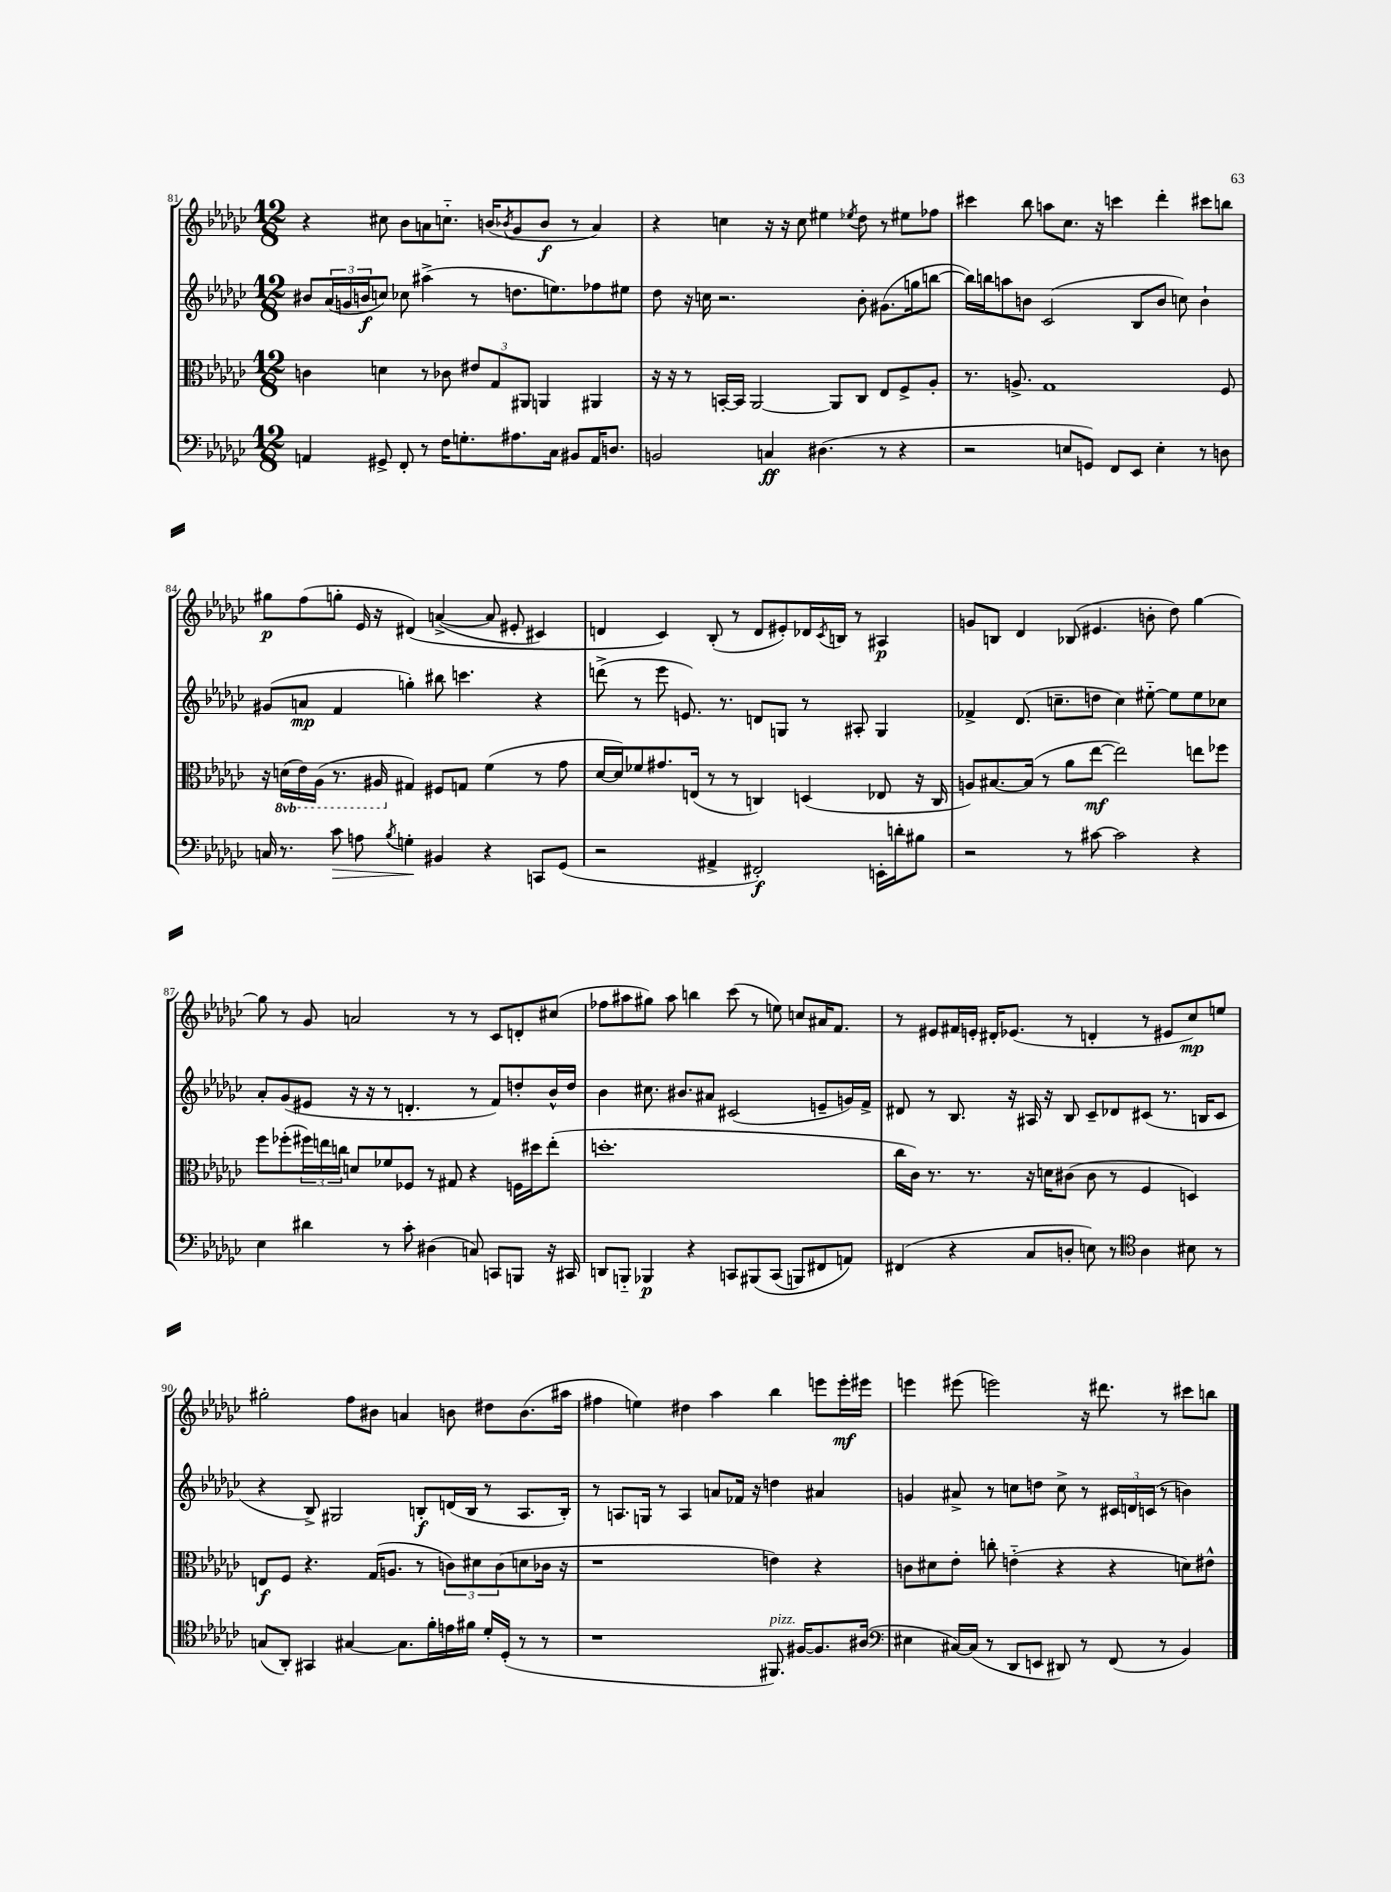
<<
\new StaffGroup <<
\new Staff = "s0" {
    \clef treble \key ges \major \numericTimeSignature \time 12/8
    r4 cis''8 bes'8 a'8 c''8.-_ b'16( \acciaccatura { bes'8 } ges'8 bes'8\f r8 a'4) |
    r4 c''4 r16 r16 c''8 eis''4 \acciaccatura { ees''8 } des''8 r8 eis''8 fes''8 |
    cis'''4 bes''8 a''8 ces''8. r16 c'''4 des'''4-. cis'''8 b''8 |
    gis''8\p f''8( g''8-. ees'16 r16 dis'4)\( a'4~->( a'8 eis'8-. cis'4) |
    d'4 ces'4\) bes8-.( r8 d'8 eis'8-.) des'16 \acciaccatura { ces'8 } b16 r8 ais4\p |
    g'8 b8 des'4 bes8( eis'4. b'8-. des''8) ges''4~ |
    ges''8 r8 ges'8 a'2 r8 r8 ces'8 d'8-. cis''8( |
    fes''8 ais''8 gis''8) ais''8 b''4 ces'''8( r8 e''8) c''8 ais'16 f'8. |
    r8 eis'8 fis'16 e'16-. dis'16-. ees'8.( r8 d'4-. r8 eis'8 ces''8\mp) e''8 |
    gis''2-. f''8 bis'8 a'4 b'8 dis''8 b'8.( ais''16 |
    fis''4 e''4) dis''4 aes''4 bes''4 e'''8 e'''16-.\mf eis'''16 |
    e'''4 eis'''8( e'''2) r16 dis'''8. r8 cis'''8 b''8 \bar "|." |
}
\new Staff = "s1" {
    \clef treble \key ges \major \numericTimeSignature \time 12/8
    bis'8 \tuplet 3/2 { aes'16( g'16 b'16\f } c''8) ces''8 ais''4->( r8 d''8. e''8.) fes''8 eis''8 |
    des''8 r16 c''16 r2. bes'8-. gis'8.( g''16 b''8~ |
    b''16) b''16 a''8 b'8 ces'2( bes8 b'8 c''8) b'4-! |
    gis'8( a'8\mp f'4 g''4-.) bis''8 c'''4. r4 |
    d'''8->( r8 ees'''8 e'8.) r8. d'8 g8 r8 ais8-. g4 |
    fes'4-> des'8.( c''8.-- d''8 c''4) eis''8~-_ eis''8 eis''8 ces''8 |
    aes'8-. ges'8( eis'8 r16 r16 r8 d'4.-. r8 f'8) d''8-. bes'16-^ d''16 |
    bes'4 cis''8. bis'8. ais'8 cis'2( e'8-- g'16) f'16-> |
    dis'8 r8 bes8. r16 ais16 r16 bes8 ces'8-- des'8 cis'8( r8. b16 cis'8 |
    r4 bes8->) gis2 b8-.\f d'16( b16 r8 aes8. b16-.) |
    r8 a8. g16 r8 a4 a'8 fes'16 r16 d''4 ais'4 |
    g'4 ais'8-> r8 c''8 d''8 c''8-> r8 \tuplet 3/2 { cis'16 d'16 c'16( } r8 b'4) \bar "|." |
}
\new Staff = "s2" {
    \clef alto \key ges \major \numericTimeSignature \time 12/8 \set Staff.ottavationMarkups = #ottavation-simple-ordinals
    c'4 d'4 r8 ces'8 \tuplet 3/2 { eis'8 ges8 ais,8 } a,4 ais,4 |
    r16 r16 r8 b,16~-. b,16 aes,2~ aes,8 ces8 ees8 f8-> aes8-. |
    r8. a8.-> ges1 f8 |
    r16 \ottava #-1 d16( ees16) aes,16( r8. ais,16 \ottava #0 gis4) fis8 g8 f'4( r8 ges'8 |
    des'16~ des'16) fes'8 gis'8. e16( r8 r8 c4) d4( ees8 r16 c16 |
    a8) bis8.~ bis16( r8 aes'8 ees''8~\mf ees''2) e''8 fes''8 |
    f''8 fes''8-.( \tuplet 3/2 { fis''16) e''16 c''16 } d'8 fes'8 fes8 r8 gis8 r4 f16 dis''16 e''8-.( |
    d''1.-. |
    ces''16 ces'16) r8. r8. r16 d'16 cis'8( cis'8 r8 f4 d4) |
    e8\f f8 r4. ges16( a8. r8 \tuplet 3/2 { c'8) dis'8 c'8( } d'8 ces'16 r16 |
    r1 e'4) r4 |
    c'8 dis'8 ees'8-. c''8-. e'4-_( r4 r4 d'8) eis'8-^ \bar "|." |
}
\new Staff = "s3" {
    \clef bass \key ges \major \numericTimeSignature \time 12/8
    a,4 gis,8-> f,8-. r8 f16 g8.-. ais8. ces16 bis,8 a,16 d8. |
    b,2 c4\ff dis4.( r8 r4 |
    r2 e8 g,8) f,8 ees,8 e4-. r8 d8 |
    c16 r8. ces'8\> a8 \acciaccatura { bes8 } g4-.\! bis,4 r4 c,8 ges,8( |
    r2 ais,4-> fis,2-.\f) e,16-. d'16-. bis8 |
    r2 r8 cis'8~ cis'2 r4 |
    ees4 dis'4 r8 ces'8-. dis4( c8) c,8 b,,8 r16 cis,16 |
    d,8 b,,8-_ bes,,4\p r4 c,8 bis,,8\( c,8( b,,8) fis,8 a,8\) |
    fis,4( r4 ces8 d8-. e8) r8 \clef tenor aes4 bis8 r8 |
    g8( aes,8-.) gis,4 gis4~ gis8. f'16-. e'16 fis'16 des'16-. des16-.( r8 r8 |
    r1 fis,8.^\markup { \italic "pizz." }) fis16~ fis8. ais16( |
    \clef bass eis4 cis16~) cis16( r8 des,8 e,8 dis,8) r8 f,8( r8 bes,4) \bar "|." |
}
>>
>>
\layout { \context { \Score currentBarNumber = #81 } }
